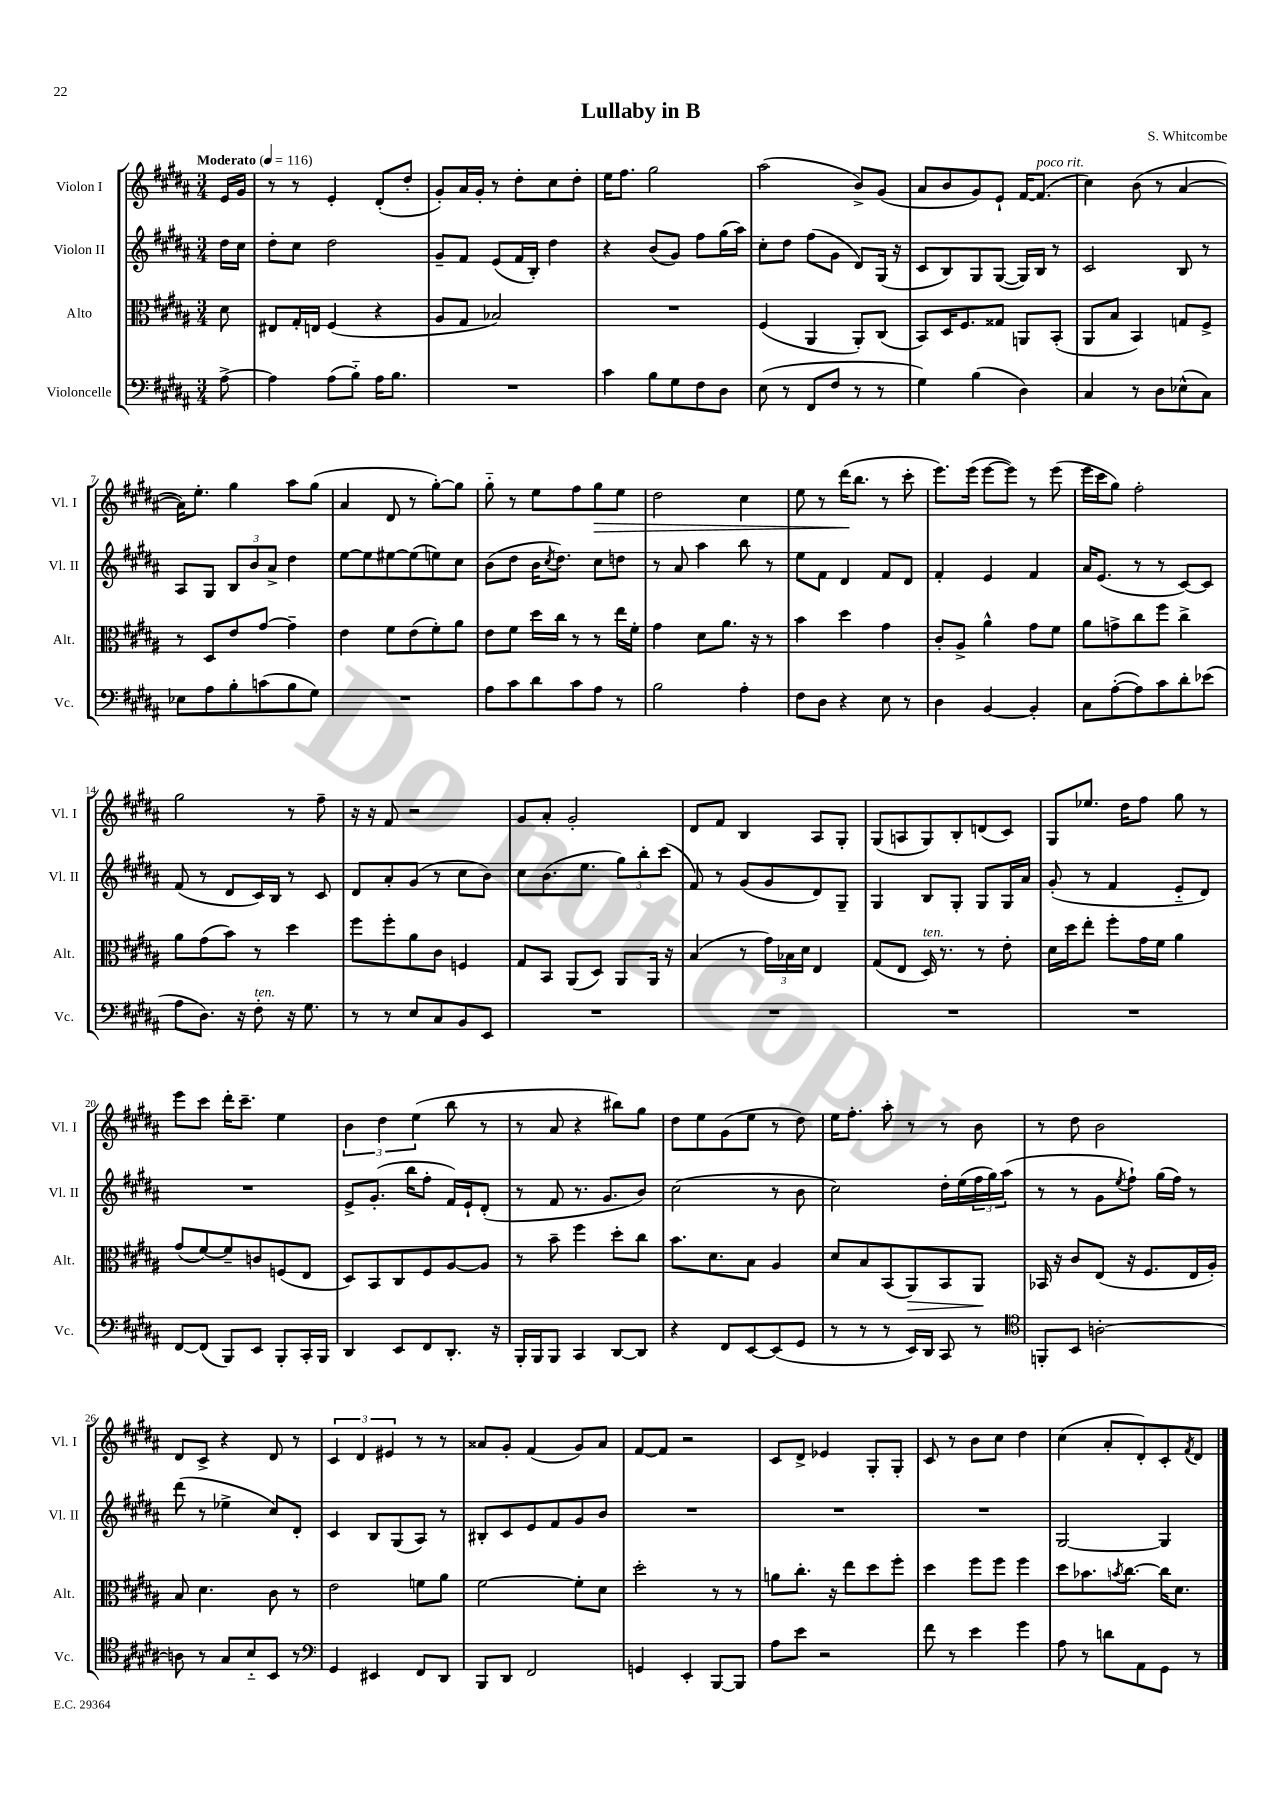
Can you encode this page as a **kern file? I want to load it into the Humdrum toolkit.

**kern	**kern	**kern	**kern
*staff4	*staff3	*staff2	*staff1
*clefF4	*clefC3	*clefG2	*clefG2
*k[f#c#g#d#a#]	*k[f#c#g#d#a#]	*k[f#c#g#d#a#]	*k[f#c#g#d#a#]
*M3/4	*M3/4	*M3/4	*M3/4
*MM116	*MM116	*MM116	*MM116
[8A#^	8d#	16dd#	16e
.	.	16cc#	16g#
=	=	=	=
4A#]	8E#	8dd#'	8r
.	16G#'	8cc#	8r
.	16E	.	.
(8A#	(4F#	2dd#	4e'
8B'~)	.	.	.
16A#	4r	.	(8d#'
8.B	.	.	.
.	.	.	8dd#'
=	=	=	=
2.r	8A#	8g#~	8g#')
.	8G#	8f#	16a#
.	.	.	16g#'
.	2B-)	(8e	8r
.	.	16f#	8dd#'
.	.	16B')	.
.	.	4dd#	8cc#
.	.	.	8dd#'
=	=	=	=
4c#	2.r	4r	16ee
.	.	.	8.ff#
8B	.	(8b	2gg#
8G#	.	8g#)	.
8F#	.	8ff#	.
8D#	.	(16gg#	.
.	.	16aa#)	.
=	=	=	=
(8E	(4F#	8cc#'	(2aa#
8r	.	8dd#	.
8FF#	4AA#	(8ff#	.
8F#	.	8g#	.
8r	8AA#')	8d#)	8b^)
8r	(8C#	(16G#	(8g#
.	.	16r	.
=	=	=	=
4G#)	8BB)	8c#	8a#
.	16D#	8B)	8b
.	8.F#	.	.
(4B	.	8G#	8g#)
.	8G##	([8G#	8e`
4D#)	8AA	16G#])	[16f#
.	.	16B	(8.f#]
.	(8BB'	8r	.
=	=	=	=
4C#	8AA#	2c#	4cc#)
.	8B	.	.
8r	4BB)	.	(8b
8D#	.	.	8r
(8E-^^	8G	8B	[4a#
8C#)	8F#^	8r	.
=	=	=	=
8E-	8r	8A#	16a#])
.	.	.	8.ee'
8A#	8D#	8G#	.
8B'	8e	12B	4gg#
.	.	12b	.
(8c	[8g#	.	.
.	.	12a#^	.
8B	4g#~]	4dd#	8aa#
8G#)	.	.	(8gg#
=	=	=	=
2.r	4e	[8ee	4a#
.	.	8ee]	.
.	8f#	[8ee#	8d#
.	(8e	(8ee#]	8r
.	8f#')	8ee)	[8gg#')
.	8a#	8cc#	8gg#]
=	=	=	=
8A#	8e	(8b	8gg#'~
8c#	8f#	8dd#	8r
8d#	16dd#	16b	8ee
.	.	8qcc#	.
.	16cc#	8.dd#)	.
8c#	8r	.	8ff#
8A#	8r	8cc#	8gg#
8r	16ee	8dd	8ee
.	16f#'	.	.
=	=	=	=
2B	4g#	8r	2dd#
.	.	8a#	.
.	8d#	4aa#	.
.	8.a#	.	.
4A#'	.	8bb	4cc#
.	16r	.	.
.	8r	8r	.
=	=	=	=
8F#	4b	8ee	8ee
8D#	.	8f#	8r
4r	4dd#	4d#	(16ddd#
.	.	.	8.bb
8E	4g#	8f#	8r
8r	.	8d#	8ccc#'
=	=	=	=
4D#	8c#'	4f#'	8.eee)
.	8A#^	.	.
.	.	.	(16eee
[4BB	4a#^^	4e	[8eee
.	.	.	8eee])
4BB']	8g#	4f#	8r
.	8f#	.	(8eee
=	=	=	=
8C#	8a#	16a#	16eee
.	.	(8.e	16ccc#
([8A#'	8g^	.	8gg#)
8A#])	8cc#	8r	2ff#'
8c#	8ff#	8r	.
8d#'	4cc#^	[8c#)	.
(8e-	.	8c#]	.
=	=	=	=
8A#	8a#	(8f#	2gg#
8.D#)	(8g#	8r	.
.	8b)	8d#	.
16r	.	.	.
8F#'	8r	16c#)	.
.	.	16B	.
16r	4dd#	8r	8r
8.G#	.	.	.
.	.	8c#	8ff#~
=	=	=	=
8r	8ff#	8d#	16r
.	.	.	16r
8r	8ff#'	8a#'	8f#
8E	8a#	(8g#	2r
8C#	8c#	8r	.
8BB	4F	8cc#	.
8EE	.	8b)	.
=	=	=	=
2.r	8G#	8cc#	8g#
.	8BB	(8.b	8a#'
.	(8AA#	.	2g#'
.	.	8.ee	.
.	8D#)	.	.
.	8AA#	12gg#)	.
.	.	12bb'	.
.	16AA#	.	.
.	.	(12ccc#	.
.	16r	.	.
=	=	=	=
2.r	(4B	8f#)	8d#
.	.	8r	8f#
.	8r	(8g#	4B
.	24g#)	8g#	.
.	24B-	.	.
.	24d#	.	.
.	4E	8d#)	8A#
.	.	8G#~	8G#'
=	=	=	=
2.r	(8G#	4G#	(8G#
.	8E	.	8A
.	16D#)	8B	8G#)
.	8.r	.	.
.	.	8G#'	8B'
.	8r	8G#	(8d
.	8e'	16G#	8c#)
.	.	16a#	.
=	=	=	=
2.r	16d#	(8g#'	8G#
.	16dd#	.	.
.	8ee'	8r	8.ee-
.	8ff#'	4f#	.
.	.	.	16dd#
.	16g#	.	8ff#
.	16f#	.	.
.	4a#	8e'~	8gg#
.	.	8d#)	8r
=	=	=	=
[8FF#	(8g#	2.r	8eee
(8FF#]	[8f#)	.	8ccc#
8BBB)	8f#~]	.	16ddd#'
.	.	.	8.ccc#~
8EE	8c	.	.
8BBB'	(8F	.	4ee
16CC#'	8E	.	.
16BBB	.	.	.
=	=	=	=
4DD#	8D#)	8e^	6b
.	8BB	(8.g#'	.
.	.	.	6dd#
8EE	8C#	.	.
.	.	16bb	.
.	.	.	(6ee
8FF#	8F#	8ff#'	.
8.DD#'	[8A#	16f#)	8bb
.	.	16e`	.
.	8A#]	(8d#'	8r
16r	.	.	.
=	=	=	=
16BBB'	8r	8r	8r
16BBB	.	.	.
8BBB	8b~	8f#	8a#
4CC#	4ff#	8.r	4r
.	.	8.g#	.
[8DD#	8dd#'	.	8bb#)
8DD#]	8cc#	8b)	8gg#
=	=	=	=
4r	8.b	(2cc#	8dd#
.	.	.	8ee
.	8.d#	.	.
8FF#	.	.	(8g#
[8EE	8B	.	8ee
(8EE]	4A#	8r	8r
8GG#	.	8b	8dd#)
=	=	=	=
8r	8d#	2cc#)	16ee
.	.	.	8.ff#'
8r	8B	.	.
8r	(8BB	.	8aa#'
16EE)	8AA#)	.	8r
16DD#	.	.	.
8CC#	8BB	16dd#'	8r
.	.	(16ee	.
8r	8AA#	24ff#	8b
.	.	24gg#)	.
.	.	(24aa#	.
=	=	=	=
*clefC4	*	*	*
8FF'	16BB-	8r	8r
.	16r	.	.
8BB	8c#	8r	8dd#
[2A'	(8E	8g#	2b
.	.	8qee	.
.	16r	8ff#`)	.
.	8.F#	.	.
.	.	(16gg#	.
.	.	16ff#)	.
.	16E	8r	.
.	16A#')	.	.
=	=	=	=
8A]	8B	(8ddd#	8d#
8r	4.d#	8r	8c#^
8G#	.	4ee-^	4r
8B'~	.	.	.
8BB	8c#	8cc#)	8d#
8r	8r	8d#'	8r
=	=	=	=
*clefF4	*	*	*
4GG#	2e	4c#	6c#
.	.	.	6d#
4EE#	.	8B	.
.	.	.	6e#
.	.	(8G#	.
8FF#	8f	8A#)	8r
8DD#	8a#	8r	8r
=	=	=	=
8BBB	[2f#	8B#'	8a##
8DD#	.	8c#	8g#'
2FF#	.	8e	(4f#
.	.	8f#	.
.	8f#']	8g#	8g#)
.	8d#	8b	8a##
=	=	=	=
4GG	2dd#'	2.r	[8f#
.	.	.	8f#]
4EE'	.	.	2r
[8BBB	8r	.	.
8BBB]	8r	.	.
=	=	=	=
8A#	8a	2.r	8c#
8e	8.cc#'	.	8d#^
2r	.	.	4e-
.	16r	.	.
.	8ee	.	.
.	8dd#	.	8G#'
.	8ff#'	.	8G#'
=	=	=	=
8f#	4dd#	2.r	8c#
8r	.	.	8r
4e	8ff#	.	8b
.	8ff#	.	8cc#
4g#	4ff#	.	4dd#
=	=	=	=
8A#	8dd#	[2G#	(4cc#
8r	8.b-	.	.
8d	.	.	8a#'
.	8qb	.	.
.	[8.cc#	.	.
8AA#	.	.	8d#')
8GG#	16cc#]	4G#]	8c#'
.	8.d#	.	.
.	.	.	8qf#
8r	.	.	8d#
==	==	==	==
*-	*-	*-	*-
